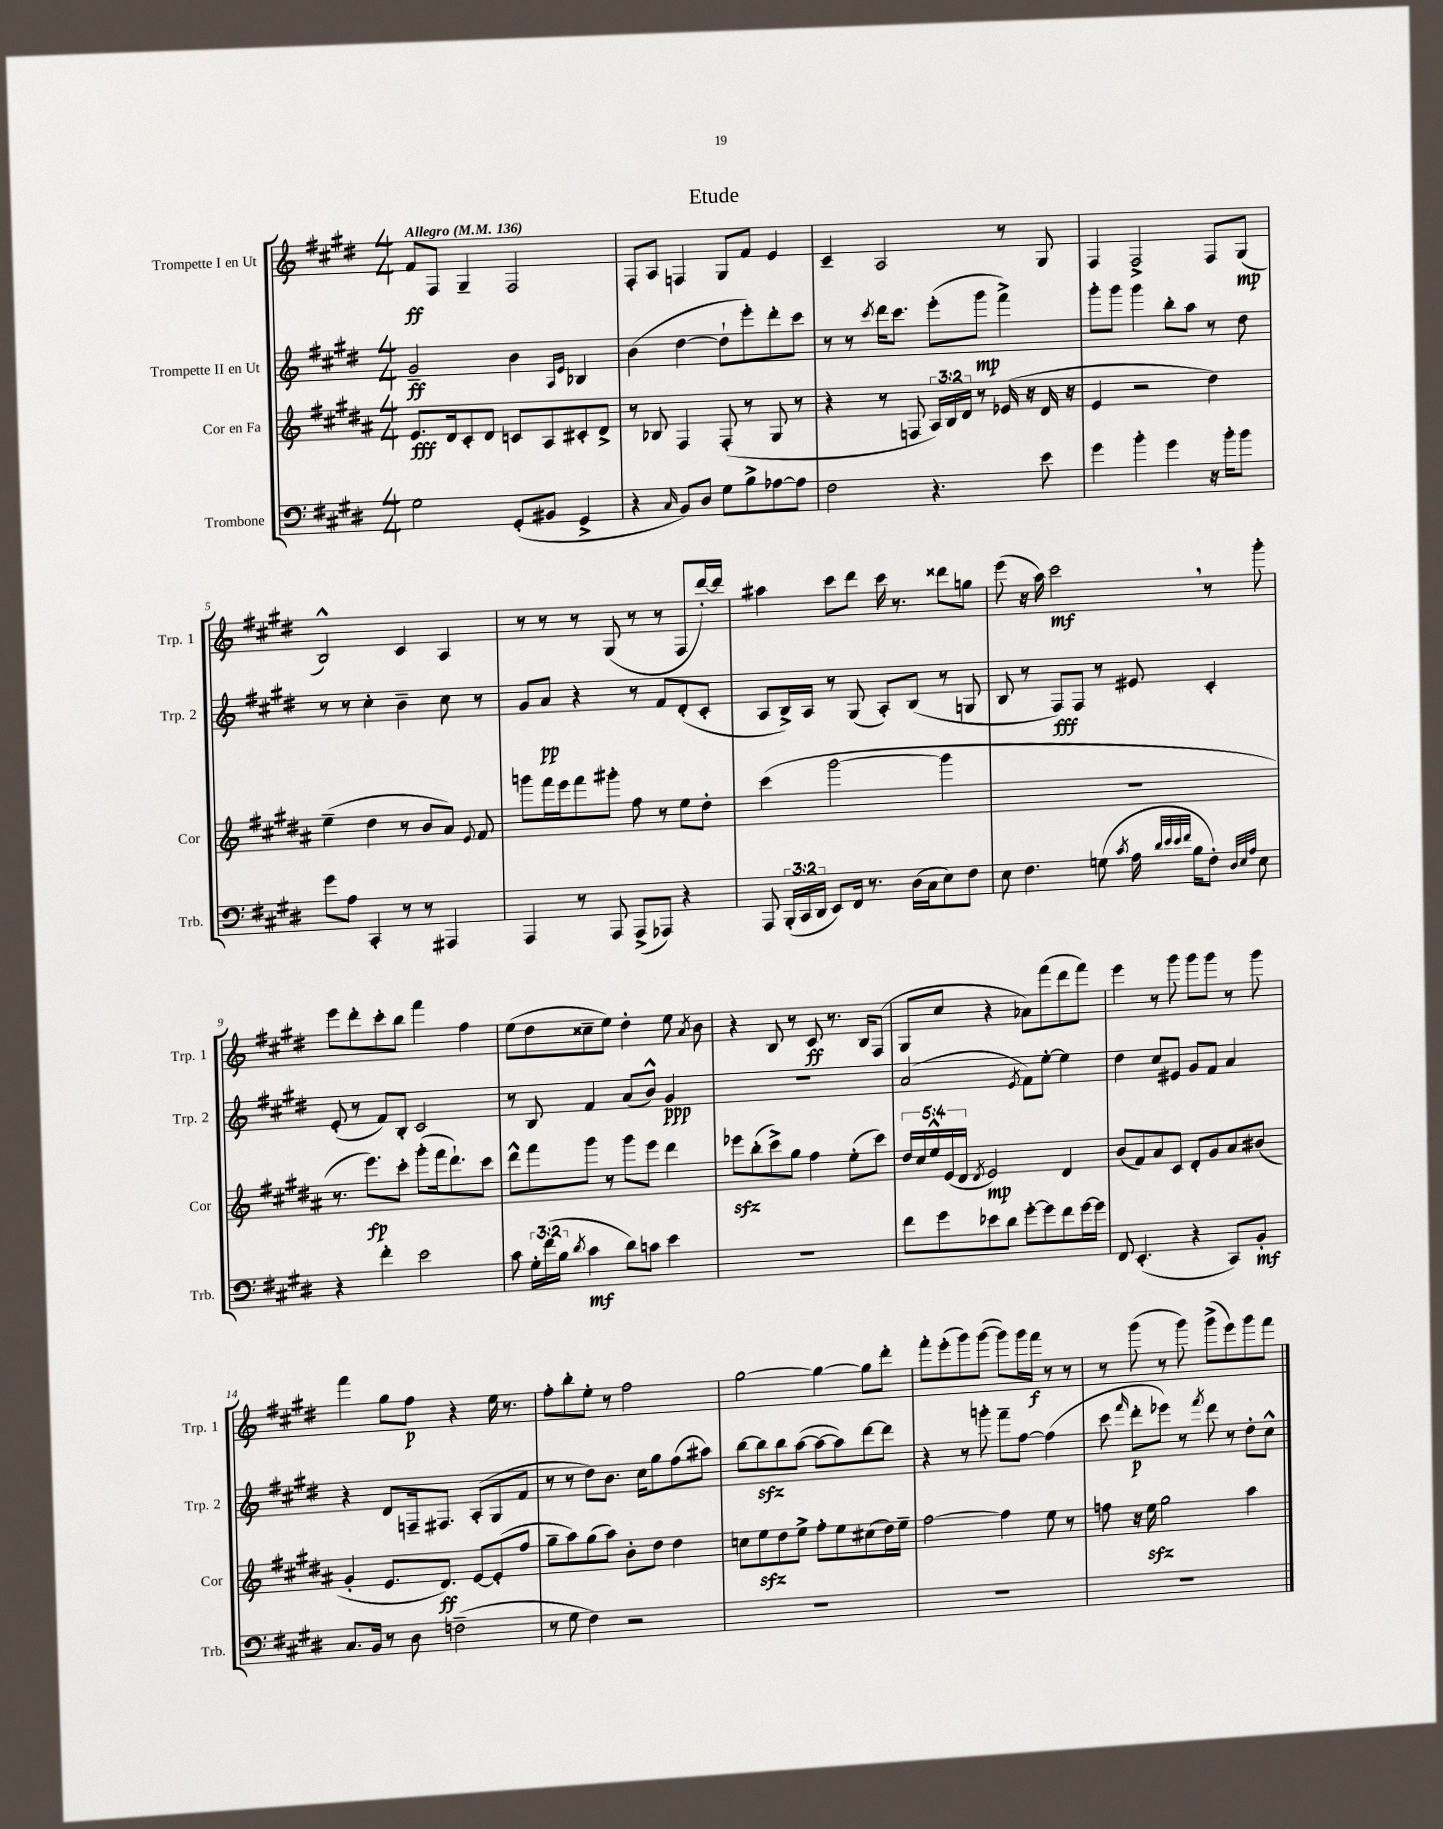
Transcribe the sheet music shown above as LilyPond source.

\header { title = "Etude" }
<<
\new StaffGroup <<
\new Staff = "s0" \with { instrumentName = "Trompette I en Ut" shortInstrumentName = "Trp. 1" } {
    \clef treble \key e \major \numericTimeSignature \time 4/4 \tempo "Allegro" 4 = 136
    \autoBeamOff fis'8[\ff fis8] gis4-- fis2 |
    fis8[-. a8] f4 gis8[ fis'8] e'4 |
    cis'4-- a2 r8 gis8 |
    fis4 fis2-> fis8[ gis8]\mp( |
    b2-^) cis'4 a4 |
    r8 r8 r8 gis8( r8 r8 fis8[ dis'''16~-.) dis'''16] |
    ais''4 cis'''8[ dis'''8] cis'''16 r8. disis'''8[ g''8] |
    e'''8( r16 a''16) cis'''2\mf \breathe r8 gis'''8-. |
    e'''8[ dis'''8-. cis'''8-. b''8] fis'''4 fis''4 |
    e''8[( dis''8 cisis''8-- e''8]) dis''4-. e''8 \acciaccatura { a'8 } b'8 |
    r4 b8 r8 cis'8\ff r8. b16[ fis8]( |
    gis8[ cis''8] r4 aes'8[) fis'''8( dis'''8 fis'''8]) |
    e'''4 r8 gis'''8 gis'''8[ gis'''8] r8 gis'''8 |
    fis'''4 gis''8[ fis''8]\p r4 e''16 r8. |
    fis''8[-. b''8-. e''8]-. r8 fis''2 |
    gis''2~ gis''4~ gis''8[ dis'''8]-. |
    fis'''8[-. e'''8-.( gis'''8) gis'''8]~( gis'''8[) gis'''16 fis'''16]\f r8 r8 |
    r8 gis'''8( r8 gis'''8) gis'''8[->( e'''8) gis'''8 fis'''8] \bar "|." |
}
\new Staff = "s1" \with { instrumentName = "Trompette II en Ut" shortInstrumentName = "Trp. 2" } {
    \clef treble \key e \major \numericTimeSignature \time 4/4
    \autoBeamOff gis'2--\ff b'4 \grace { a16[ e'16] } bes4 |
    b'4( dis''4~ dis''8[-! e'''8-.) dis'''8-. cis'''8] |
    r8 r8 \acciaccatura { cis'''8 } dis'''16[ cis'''8.] e'''8[-.( gis'''8]\mp fis'''4->) |
    gis'''8[-. gis'''8] gis'''4 b''8[-. a''8] r8 dis''8 |
    r8 r8 cis''4-. b'4-- cis''8 r8 |
    gis'8[ a'8]\pp r4 r8 fis'8[ dis'8-.( cis'8]-. |
    a8[ b16->) a16] r8 gis8( a8[-.) b8]( r8 g8 |
    b8 r8 fis8[\fff) fis8] r8 eis'8 cis'4-. |
    e'8-.( r8 fis'8[) b8]-. cis'2 |
    r8 b8 fis'4 a'8[( b'8]-^) gis'4\ppp |
    R1 |
    a'2( \acciaccatura { e'8 } fis'8[) e''8]~-. e''4 |
    dis''4 cis''8[ eis'8] gis'8[ fis'8] a'4 |
    r4 dis'8[ f16-- fis8.] a8[-.( gis8 fis'8] |
    r8 r8 dis''8[) b'8.] cis''16[ gis''8 fis''8( ais''8]) |
    b''8[~ b''8\sfz b''8 a''8]~( a''8[~ a''8) dis'''8~ dis'''8] |
    r4 r8 g'''8-. fis'''8[-- fis''8]~ fis''4( |
    cis'''8 \grace { fis'''16 } dis'''8[-.\p ees'''8]) r8 \acciaccatura { fis'''8 } dis'''8 r8 dis''8[-. cis''8]-^ \bar "|." |
}
\new Staff = "s2" \with { instrumentName = "Cor en Fa" shortInstrumentName = "Cor" } {
    \clef treble \key b \major \numericTimeSignature \time 4/4 \override Staff.TupletNumber.text = #tuplet-number::calc-fraction-text
    \autoBeamOff e'8.[\fff dis'16 cis'8-. dis'8] c'8[ ais8 cis'8-. dis'8]-> |
    r8 bes8 fis4 fis8-.( r8 gis8 r8 |
    r4 r8 f8 \tuplet 3/2 { ais16[) b16 dis'16] } r8 ees'16( r16 dis'16 r16 |
    e'4 r2 dis''4) |
    e''4--( dis''4 r8 b'8[ ais'8]) \appoggiatura { e'8 } fis'8 |
    g'''8[ fis'''16 e'''16 fis'''8 gis'''8]-. fis''8 r8 e''8[ dis''8]-. |
    cis'''4( gis'''2~ gis'''4 |
    R1 |
    r8. e'''8.[\fp) cis'''8]-. gis'''8[-.( fis'''16 dis'''8.-!) cis'''8] |
    dis'''8[-^ fis'''8 gis'''8] r8 gis'''8[ e'''8] dis'''4 |
    ees'''8[\sfz b''8-.( cis'''8->) gis''8] fis''4 e''8[-.( cis'''8]) |
    \tuplet 5/4 { dis''16[ cis''16 e''16-^ e'16( dis'16] } \acciaccatura { dis'8 } e'2\mp) dis'4 |
    b'8[( fis'8) ais'8 cis'8] dis'8[-. gis'8 ais'8 bis'8]( |
    gis'4-. e'8.[ dis'8.]\ff) e'8[~ e'8-.( fis''8] |
    gis''8[-- ais''8) gis''8( ais''8]) b'8[-. dis''8] dis''4 |
    c''8[ e''8\sfz dis''8 e''8]-> fis''8[-. e''8 cis''8( dis''16) e''16]-- |
    fis''2~ fis''4 e''8 r8 |
    f''8 r16 e''16\sfz gis''2 ais''4 \bar "|." |
}
\new Staff = "s3" \with { instrumentName = "Trombone" shortInstrumentName = "Trb." } {
    \clef bass \key e \major \numericTimeSignature \time 4/4 \override Staff.TupletNumber.text = #tuplet-number::calc-fraction-text
    \autoBeamOff gis2 gis,8[-.( bis,8] gis,4-> |
    r4 \grace { cis16 } b,8[) dis8] gis8[ b8-> aes8~ aes8] |
    fis2 r4. e'8 |
    gis'4 b'4-. gis'4 r16 b'16[-. b'8] |
    gis'8[ a8] cis,4-. r8 r8 ais,,4 |
    a,,4 r8 a,,8 a,,8[->( aes,,8]) r4 |
    a,,8 \tuplet 3/2 { b,,16[-.( cis,16 dis,16] } e,8[) fis,16] r8. dis16[( cis16 e8) fis8] |
    e8 fis4. g8( \acciaccatura { cis'8 } a16 \grace { dis'32[ e'32 e'32 fis'32] } b16[ fis8]-.) \grace { dis32[ e32 a32] } e8 |
    r4 fis'4-. e'2 |
    cis'8 \tuplet 3/2 { gis16[-. fis'16( b16] } \acciaccatura { dis'8 } cis'4\mf dis'8[) c'8] e'4 |
    R1 |
    fis'8[ gis'8 ees'8 dis'8] gis'8[~-. gis'8 fis'8 gis'16~ gis'16] |
    fis,8 e,4.-.( r4 cis,8[) b,8]-.\mf |
    cis8.[ b,16] r8 dis8 f2--( |
    r8 gis8 fis4) r2 |
    R1 |
    R1 |
    R1 \bar "|." |
}
>>
>>
